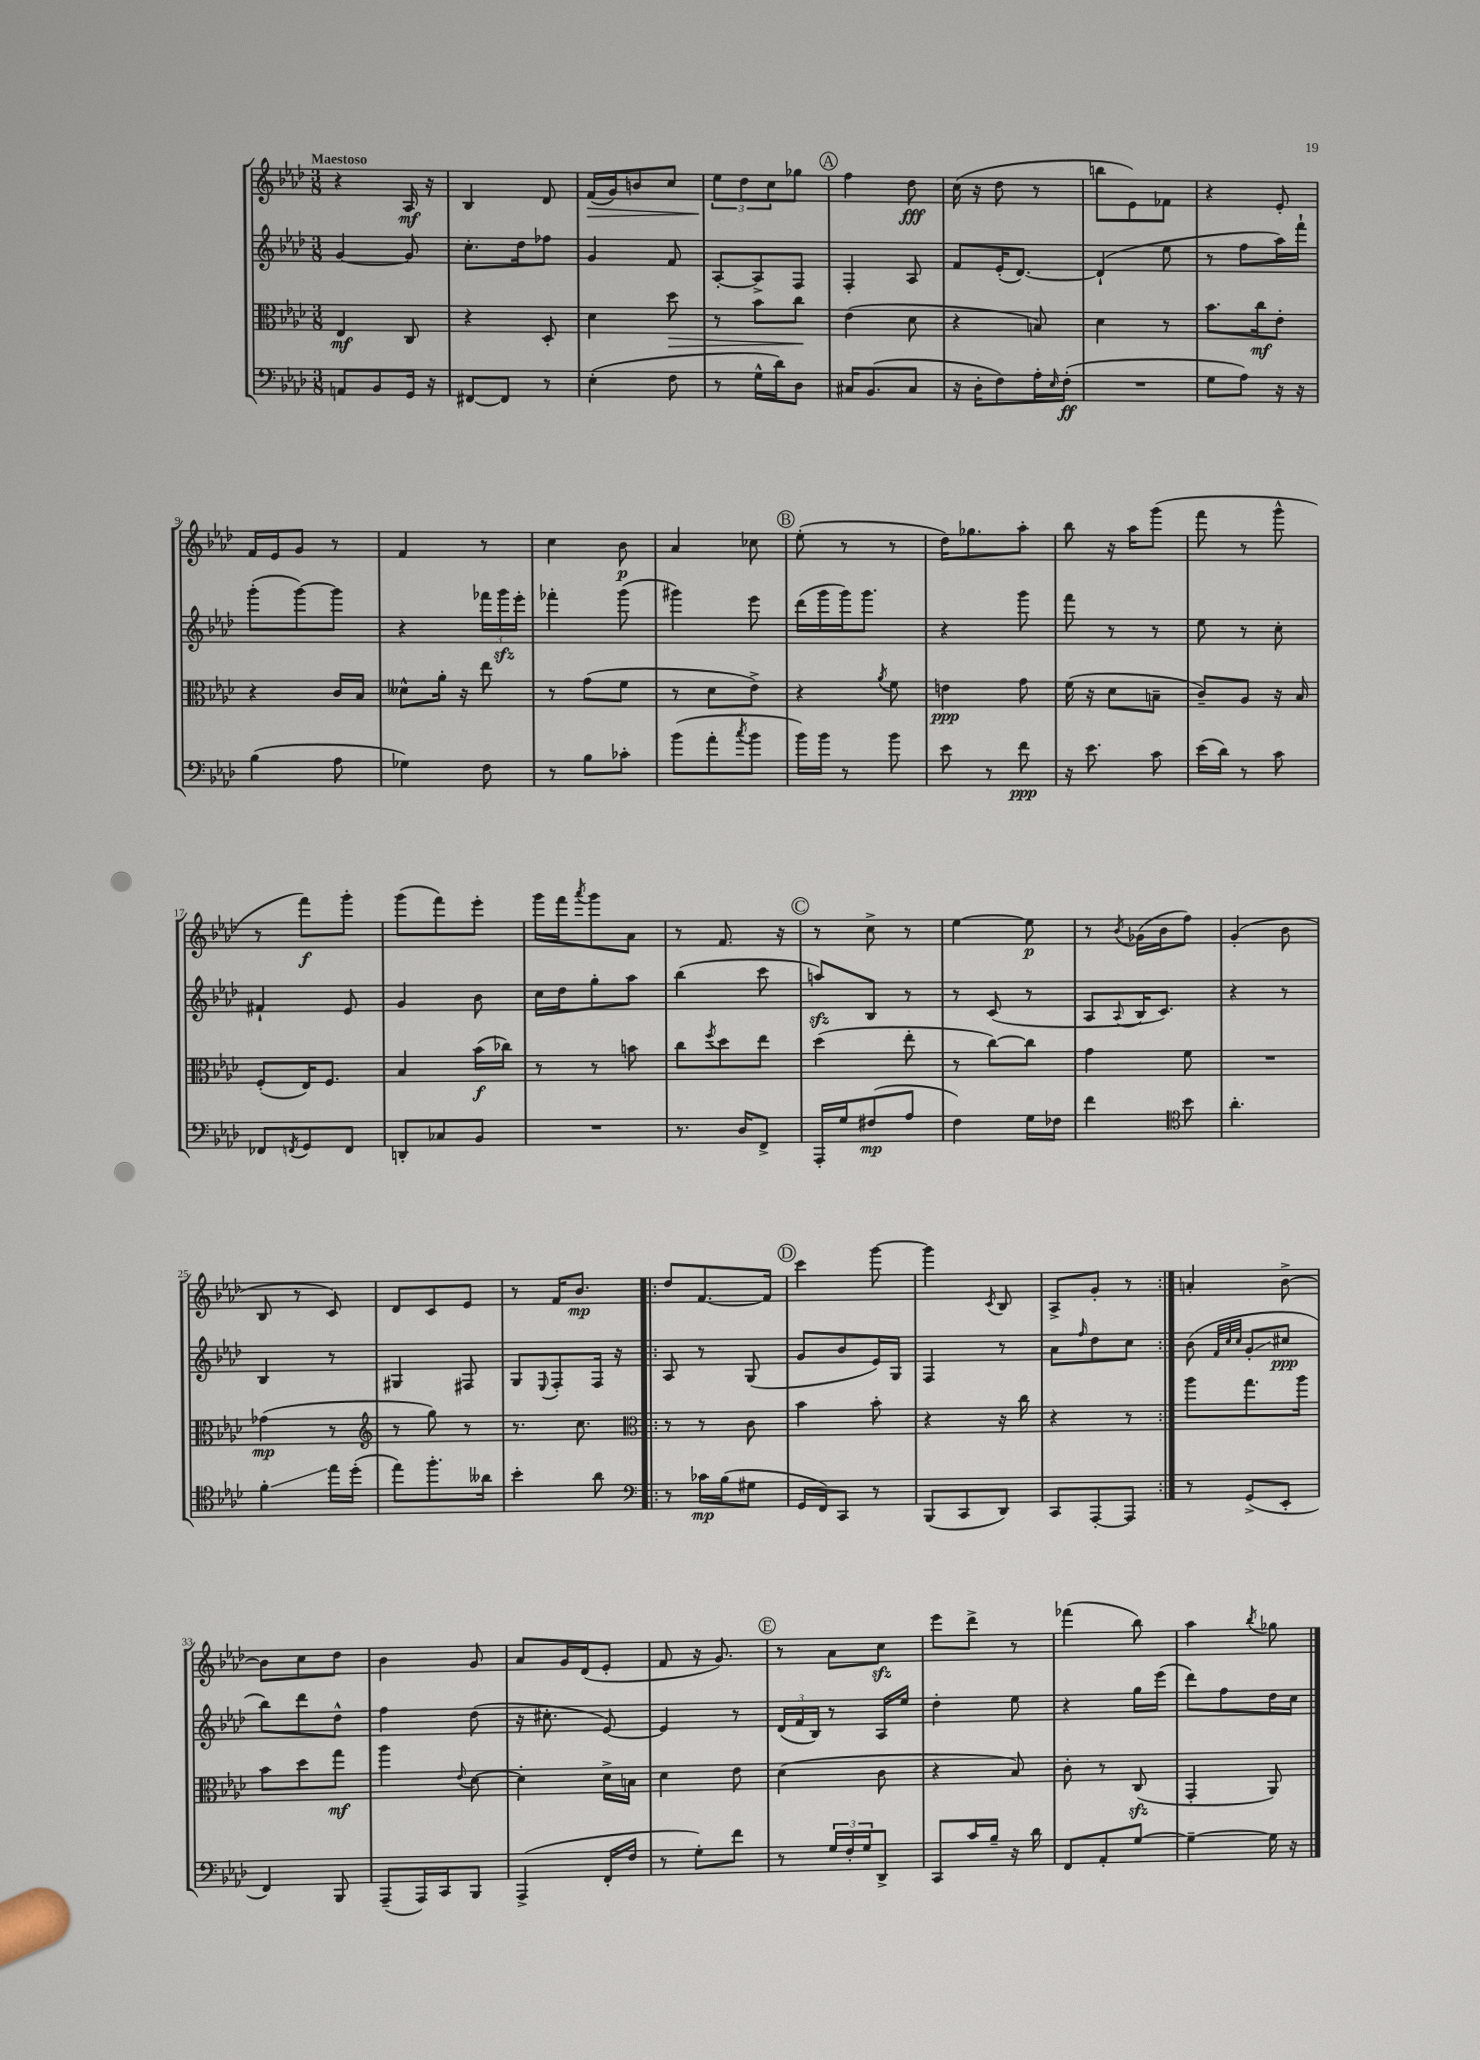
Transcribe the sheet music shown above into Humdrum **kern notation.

**kern	**kern	**kern	**kern
*staff4	*staff3	*staff2	*staff1
*clefF4	*clefC3	*clefG2	*clefG2
*k[b-e-a-d-]	*k[b-e-a-d-]	*k[b-e-a-d-]	*k[b-e-a-d-]
*M3/8	*M3/8	*M3/8	*M3/8
8AA	4E-	[4g	4r
8BB-	.	.	.
16GG	8C	8g]	16A-
16r	.	.	16r
=	=	=	=
[8FF#	4r	8.cc'	4B-
8FF#]	.	.	.
.	.	16dd-	.
8r	8D-'	8ff-	8d-
=	=	=	=
(4E-'	4d-	4g	(16f
.	.	.	16g)
.	.	.	8b
8F	8dd-	8f	8cc
=	=	=	=
8r	8r	[8A-'	12ee-
.	.	.	12dd-
16G^^	8b-	8A-^]	.
.	.	.	12cc
16d-)	.	.	.
8D-	8cc	8F	8gg-
=	=	=	=
16C#	(4e-	4F'	4ff
(8.BB-	.	.	.
8C#	8d-	8A-	8dd-
=	=	=	=
16r	4r	8f	(16cc
16D-'	.	.	16r
8F)	.	(16e-'	8dd-
.	.	[8.d-)	.
16A-'	8B)	.	8r
16qqE-	.	.	.
(16F'	.	.	.
=	=	=	=
4.r	4d-	(4d-`]	8bb
.	.	.	8e-)
.	8r	8ee-	8f-
=	=	=	=
8G	8.b-	8r	4r
8A-)	.	8ff	.
.	16cc	.	.
16r	8e-'	16aa-)	8e-'
16r	.	16fff`	.
=	=	=	=
(4B-	4r	(8ggg'	16f
.	.	.	16e-
.	.	[8ggg)	8g
8A-	16c	8ggg]	8r
.	16B-	.	.
=	=	=	=
4G-)	8d--^^	4r	4f
.	16a-'	.	.
.	16r	.	.
8F	8ee-	24fff-	8r
.	.	24ggg	.
.	.	24eee-'	.
=	=	=	=
8r	8r	4fff-'	4cc
8B-	(8g	.	.
8c-'	8f	(8ggg	8b-
=	=	=	=
(8b-	8r	4ggg#)	4a-
8a-'	8d-	.	.
8qcc	.	.	.
8b-	8e-^)	8eee-	8cc-
=	=	=	=
16b-)	4r	(16ddd-	(8ee-'
16b-	.	16ggg	.
8r	.	16ggg)	8r
.	.	8.ggg	.
.	8qa-	.	.
8b-	8f	.	8r
=	=	=	=
8e-	4e	4r	16dd-)
.	.	.	8.gg-
8r	.	.	.
8f	8g	8ggg	8aa-'
=	=	=	=
16r	(16f	8fff	8bb-
8.e-	16r	.	.
.	8d-	8r	16r
.	.	.	16aa-
8c	8B~	8r	(8ggg
=	=	=	=
(16e-	8c~)	8ee-	8fff
16d-)	.	.	.
8r	8A-	8r	8r
8c	16r	8cc'	8ggg^^
.	16B-	.	.
=	=	=	=
8FF-	(8F'	4f#`	8r
8qFF	.	.	.
8GG	16E-)	.	8fff)
.	8.F	.	.
8FF	.	8e-	8ggg'
=	=	=	=
8DD'	4B-	4g	(8ggg
8C-	.	.	8fff)
8BB-	(16b-	8b-	8eee-'
.	16cc-)	.	.
=	=	=	=
4.r	8r	16cc	16ggg
.	.	16dd-	16fff
.	.	.	8qaaa-
.	8r	8gg'	8ggg
.	8b	8aa-	8a-
=	=	=	=
8.r	8cc	(4bb-	8r
.	8qff	.	.
.	8dd-	.	8.f
16D-	.	.	.
8FF^	8ee-	8ccc	.
.	.	.	16r
=	=	=	=
16AAA-'	(4dd-	8aa)	8r
16G	.	.	.
(8F#	.	8B-	8cc^
8A-	8ee-'	8r	8r
=	=	=	=
4F)	8r	8r	[4ee-
.	[8cc)	(8c	.
16G	8cc]	8r	8ee-]
16F-	.	.	.
=	=	=	=
4f	4g	8A-	8r
.	.	8qqA-	8qb-
.	.	16B-	(16g-
.	.	8.c)	16b-
*clefC4	*	*	*
8b-	8f	.	8ff)
=	=	=	=
4.a-'	4.r	4r	(4g'
.	.	8r	8b-
=	=	=	=
4f'	(4g-	4B-	8B-
.	.	.	8r
16ee-	8r	8r	8c)
(16dd-'	.	.	.
=	=	=	=
*	*clefG2	*	*
8ee-)	8r	4G#	8d-
8.ff'	8gg)	.	8c
.	8r	8F#	8e-
16a--	.	.	.
=	=	=	=
4b-'	8.r	8G	8r
.	.	8qqE-	.
.	.	8F'	16f
.	8.cc	.	8.b-
8a-	.	16F	.
.	.	16r	.
=!|:	=!|:	=!|:	=!|:
*clefF4	*clefC3	*	*
8r	8r	8A-	8dd-
16c-	8r	8r	[8.f
(16B-	.	.	.
8G#	8c	(8G	.
.	.	.	16f]
=	=	=	=
16GG	4b-	8g	4ccc
16FF)	.	.	.
8CC	.	8b-	.
8r	8b-'	16e-)	[8ggg
.	.	16G	.
=	=	=	=
(8BBB-	4r	4F	4ggg]
8CC	.	.	.
.	.	.	8qc
8DD-)	16r	8r	8B-
.	16cc	.	.
=	=	=	=
8CC	4r	8a-	8A-^
.	.	16qqff	.
[8AAA-'	.	8dd-	8g'
8AAA-]	8r	8cc	8r
=:|!	=:|!	=:|!	=:|!
8r	8aa-	(8b-	4a'
.	.	32qqf	.
.	.	32qqcc	.
.	.	32qqcc	.
(8GG^	8.gg	8g'	.
8EE-'	.	8cc#	[8b-^
.	16aa-	.	.
=	=	=	=
4FF)	8b-	8bb-)	8b-]
.	8dd-	8ddd-	8cc
8BBB-	8gg	8dd-^^	8dd-
=	=	=	=
(8AAA-~	4aa-	4ff	4b-
16AAA-)	.	.	.
16CC	.	.	.
.	8qqe-	.	.
8BBB-	[8d-	(8dd-	8g
=	=	=	=
(4AAA-^	4d-']	16r	8a-
.	.	8.cc#'	.
.	.	.	16g
.	.	.	(16d-
16FF'	16d-^	[8e-)	8e-'
16F	16B	.	.
=	=	=	=
8r	4d-	4e-]	8f
8G')	.	.	16r
.	.	.	8.g)
8f	8e-	8r	.
=	=	=	=
8r	(4d-	(24d-	8r
.	.	24f	.
.	.	24B-)	.
24G	.	8r	8a-
24F'	.	.	.
24G	.	.	.
8DD-^	8c	16A-	8cc
.	.	16ee-	.
=	=	=	=
8CC	4r	4dd-'	8eee-
16c	.	.	8ddd-^
16B-~	.	.	.
16r	8B-)	8ee-	8r
16d-	.	.	.
=	=	=	=
8FF	8c'	4r	(4fff-
8AA-'	8r	.	.
[8G	(8C	16gg	8bb-)
.	.	(16eee-	.
=	=	=	=
4G~_	4GG'	8ddd-)	4aa-
.	.	8ff	.
.	.	.	8qbb-
16G]	8AA-)	16dd-	8gg-
16r	.	16cc	.
==	==	==	==
*-	*-	*-	*-
